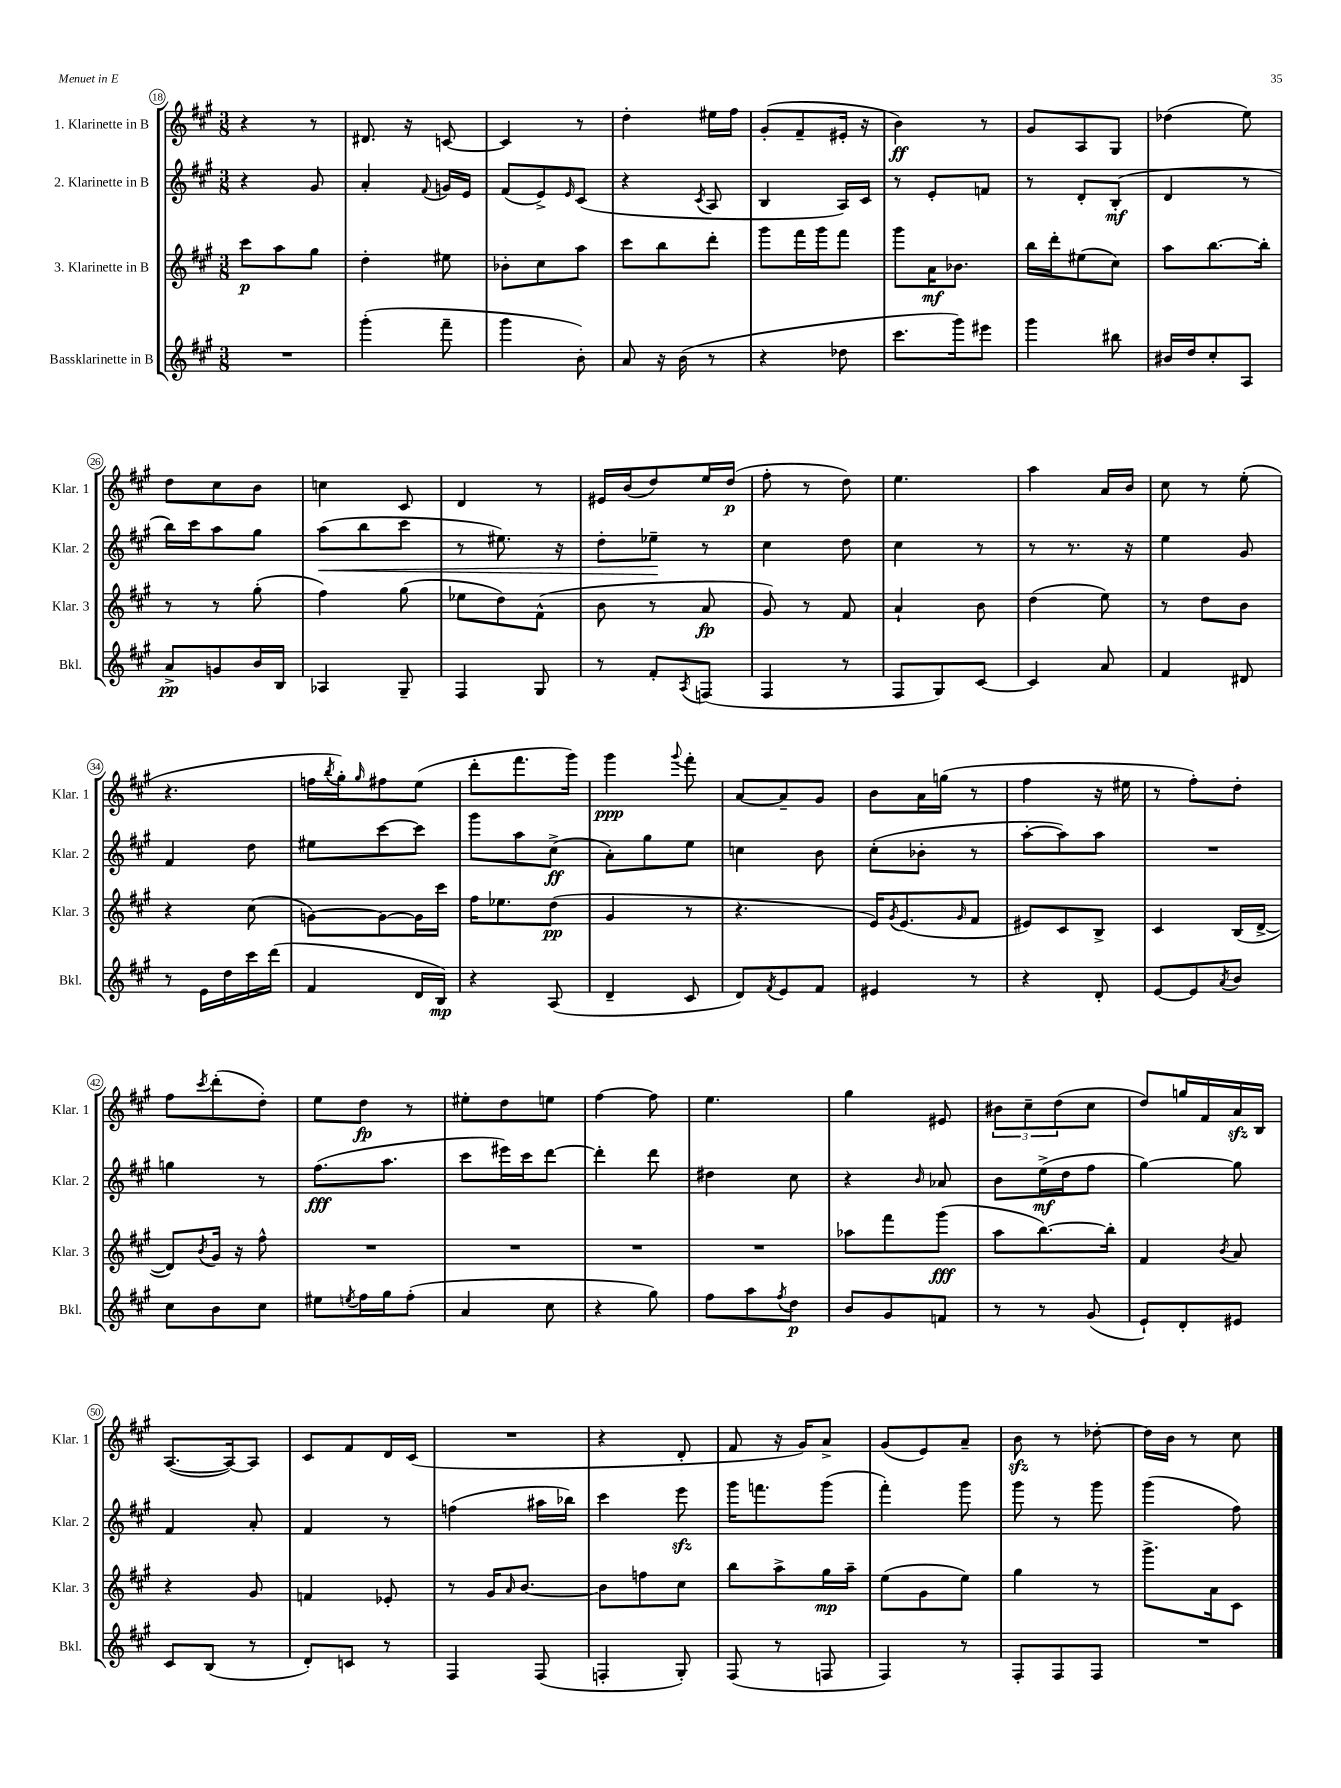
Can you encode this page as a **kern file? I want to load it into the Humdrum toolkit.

**kern	**dynam	**kern	**dynam	**kern	**dynam	**kern	**dynam
*part4	*part4	*part3	*part3	*part2	*part2	*part1	*part1
*staff4	*staff4	*staff3	*staff3	*staff2	*staff2	*staff1	*staff1
*I"Bassklarinette in B	*	*I"3. Klarinette in B	*	*I"2. Klarinette in B	*	*I"1. Klarinette in B	*
*I'Bkl.	*	*I'Klar. 3	*	*I'Klar. 2	*	*I'Klar. 1	*
*clefG2	*	*clefG2	*	*clefG2	*	*clefG2	*
*k[f#c#g#]	*	*k[f#c#g#]	*	*k[f#c#g#]	*	*k[f#c#g#]	*
*M3/8	*	*M3/8	*	*M3/8	*	*M3/8	*
=18	=18	=18	=18	=18	=18	=18	=18
4.r	.	8ccc#\L	p	4r	.	4r	.
.	.	8aa\	.	.	.	.	.
.	.	8gg#\J	.	8g#/	.	8r	.
=19	=19	=19	=19	=19	=19	=19	=19
(4ggg#'\	.	4dd'\	.	4a'/	.	8.d#X/	.
.	.	.	.	.	.	16r	.
.	.	.	.	8qqf#/	.	.	.
8fff#~\	.	8ee#X\	.	16gn/LL	.	[8cn/	.
.	.	.	.	16e/JJ	.	.	.
=20	=20	=20	=20	=20	=20	=20	=20
4ggg#\	.	8b-X'\L	.	(8f#/L	.	4c/]	.
.	.	8cc#\	.	8e^/)	.	.	.
.	.	.	.	16qqe/	.	.	.
8b'\)	.	8aa\J	.	(8c#/J	.	8r	.
=21	=21	=21	=21	=21	=21	=21	=21
8a/	.	8ccc#\L	.	4r	.	4dd'\	.
16r	.	8bb\	.	.	.	.	.
(16b\	.	.	.	.	.	.	.
.	.	.	.	8qc#/	.	.	.
8r	.	8ddd'\J	.	8A/	.	16ee#X\LL	.
.	.	.	.	.	.	16ff#\JJ	.
=22	=22	=22	=22	=22	=22	=22	=22
4r	.	8ggg#\L	.	4B/	.	(8g#'/L	.
.	.	16fff#\L	.	.	.	8f#~/	.
.	.	16ggg#\J	.	.	.	.	.
8dd-X\	.	8fff#\J	.	16A/LL)	.	16e#X'/Jk	.
.	.	.	.	16c#/JJ	.	16r	.
=23	=23	=23	=23	=23	=23	=23	=23
8.ccc#\L	.	8ggg#\L	.	8r	.	4b\)	ff
.	.	16a\K	mf	8e'/L	.	.	.
16ggg#\k)	.	8.b-X\J	.	.	.	.	.
8eee#X\J	.	.	.	8fn/J	.	8r	.
=24	=24	=24	=24	=24	=24	=24	=24
4ggg#\	.	16bb\LL	.	8r	.	8g#/L	.
.	.	16ddd'\J	.	.	.	.	.
.	.	(8ee#X\	.	8d'/L	.	8A/	.
8bb#X\	.	8cc#\J)	.	(8B'/J	mf	8G#/J	.
=25	=25	=25	=25	=25	=25	=25	=25
16b#X/LL	.	8aa\L	.	4d/	.	(4dd-X\	.
16dd/J	.	.	.	.	.	.	.
8cc#'/	.	[8.bb\	.	.	.	.	.
8A/J	.	.	.	8r	.	8ee\)	.
.	.	16bb'\Jk]	.	.	.	.	.
!!LO:LB:g=z
=26	=26	=26	=26	=26	=26	=26	=26
8a^/L	pp	8r	.	16bb\LL)	.	8dd\L	.
.	.	.	.	16ccc#\J	.	.	.
8gn/	.	8r	.	8aa\	.	8cc#\	.
16b/L	.	(8gg#'\	.	8gg#\J	.	8b\J	.
16B/JJ	.	.	.	.	.	.	.
=27	=27	=27	=27	=27	=27	=27	=27
!	!	!	!	!	!LO:HP:b	!	!
4A-X/	.	4ff#\)	.	(8aa\L	<	4ccn\	.
.	.	.	.	8bb\	.	.	.
8G#~/	.	(8gg#\	.	8ccc#\J	.	8c#/	.
=28	=28	=28	=28	=28	=28	=28	=28
4F#/	.	8ee-X\L	.	8r	.	4d/	.
.	.	8dd\)	.	8.ee#X\)	.	.	.
8G#/	.	(8f#^^\J	.	.	.	8r	.
.	.	.	.	16r	.	.	.
=29	=29	=29	=29	=29	=29	=29	=29
8r	.	8b\	.	8dd'\L	.	16e#X/LL	.
.	.	.	.	.	.	(16b/J	.
8f#'/L	.	8r	.	8ee-X~\J	.	8dd/)	.
8qA/	.	.	.	.	.	.	.
(8Fn/J	.	8a/	fp	8r	[	16ee/L	.
.	.	.	.	.	.	(16dd/JJ	p
=30	=30	=30	=30	=30	=30	=30	=30
4F#/	.	8g#/)	.	4cc#\	.	8ff#'\	.
.	.	8r	.	.	.	8r	.
8r	.	8f#/	.	8dd\	.	8dd\)	.
=31	=31	=31	=31	=31	=31	=31	=31
8F#/L	.	4a`/	.	4cc#\	.	4.ee\	.
8G#/)	.	.	.	.	.	.	.
[8c#/J	.	8b\	.	8r	.	.	.
=32	=32	=32	=32	=32	=32	=32	=32
4c#/]	.	(4dd\	.	8r	.	4aa\	.
.	.	.	.	8.r	.	.	.
8a/	.	8ee\)	.	.	.	16a/LL	.
.	.	.	.	16r	.	16b/JJ	.
=33	=33	=33	=33	=33	=33	=33	=33
4f#/	.	8r	.	4ee\	.	8cc#\	.
.	.	8dd\L	.	.	.	8r	.
8d#X/	.	8b\J	.	8g#/	.	(8ee'\	.
!!LO:LB:g=z
=34	=34	=34	=34	=34	=34	=34	=34
8r	.	4r	.	4f#/	.	4.r	.
16e\LL	.	.	.	.	.	.	.
16dd\	.	.	.	.	.	.	.
16ccc#\	.	(8cc#\	.	8dd\	.	.	.
(16ddd\JJ	.	.	.	.	.	.	.
=35	=35	=35	=35	=35	=35	=35	=35
4f#/	.	[8gn\L)	.	8ee#X\L	.	16ffn\LL	.
.	.	.	.	.	.	8qbb/	.
.	.	.	.	.	.	16gg#'\J)	.
.	.	.	.	.	.	16qqgg#/	.
.	.	8g\_	.	[8ccc#\	.	8ff#X\	.
16d/LL	.	16g\L]	.	8ccc#\J]	.	(8ee\J	.
16B/JJ)	mp	16ccc#\JJ	.	.	.	.	.
=36	=36	=36	=36	=36	=36	=36	=36
4r	.	16ff#\KL	.	8ggg#\L	.	8ddd'\L	.
.	.	8.ee-X\	.	.	.	.	.
.	.	.	.	8aa\	.	8.fff#\	.
(8A/	.	(8dd\J	pp	(8cc#^\J	ff	.	.
.	.	.	.	.	.	16ggg#\Jk)	.
=37	=37	=37	=37	=37	=37	=37	=37
4d~/	.	4g#/	.	8a'\L)	.	4ggg#\	ppp
.	.	.	.	8gg#\	.	.	.
.	.	.	.	.	.	8qqggg#/	.
8c#/	.	8r	.	8ee\J	.	8fff#'\	.
=38	=38	=38	=38	=38	=38	=38	=38
8d/L)	.	4.r	.	4ccn\	.	[8a/L	.
8qf#/	.	.	.	.	.	.	.
8e/	.	.	.	.	.	8a~/]	.
8f#/J	.	.	.	8b\	.	8g#/J	.
=39	=39	=39	=39	=39	=39	=39	=39
4e#X/	.	16e/KL)	.	(8cc#'\L	.	8b\L	.
.	.	8qg#/	.	.	.	.	.
.	.	(8.e/	.	.	.	.	.
.	.	.	.	8b-X'\J	.	16a\L	.
.	.	.	.	.	.	(16ggn\JJ	.
.	.	16qqg#/	.	.	.	.	.
8r	.	8f#/J	.	8r	.	8r	.
=40	=40	=40	=40	=40	=40	=40	=40
4r	.	8e#X/L)	.	[8aa'\L	.	4ff#\	.
.	.	8c#/	.	8aa\])	.	.	.
8d'/	.	8B^/J	.	8aa\J	.	16r	.
.	.	.	.	.	.	16ee#X\	.
=41	=41	=41	=41	=41	=41	=41	=41
[8e/L	.	4c#/	.	4.r	.	8r	.
8e/]	.	.	.	.	.	8ff#'\L)	.
8qa/	.	.	.	.	.	.	.
8b/J	.	(16B/LL	.	.	.	8dd'\J	.
.	.	[16d^/JJ	.	.	.	.	.
!!LO:LB:g=z
=42	=42	=42	=42	=42	=42	=42	=42
8cc#\L	.	8d/L])	.	4ggn\	.	8ff#\L	.
.	.	8qb/	.	.	.	8qccc#/	.
8b\	.	16g#/Jk	.	.	.	(8ddd'\	.
.	.	16r	.	.	.	.	.
8cc#\J	.	8ff#^^\	.	8r	.	8dd'\J)	.
=43	=43	=43	=43	=43	=43	=43	=43
8ee#X\L	.	4.r	.	(8.ff#\L	fff	8ee\L	.
8qeen/	.	.	.	.	.	.	.
16ff#\L	.	.	.	.	.	8dd\J	fp
16gg#\J	.	.	.	8.aa\J	.	.	.
(8ff#'\J	.	.	.	.	.	8r	.
=44	=44	=44	=44	=44	=44	=44	=44
4a/	.	4.r	.	8ccc#\L	.	8ee#X'\L	.
.	.	.	.	16eee#X\L)	.	8dd\	.
.	.	.	.	16ccc#\J	.	.	.
8cc#\	.	.	.	[8ddd\J	.	8een\J	.
=45	=45	=45	=45	=45	=45	=45	=45
4r	.	4.r	.	4ddd'\]	.	[4ff#\	.
8gg#\)	.	.	.	8ddd\	.	8ff#\]	.
=46	=46	=46	=46	=46	=46	=46	=46
8ff#\L	.	4.r	.	4dd#X\	.	4.ee\	.
8aa\	.	.	.	.	.	.	.
8qff#/	.	.	.	.	.	.	.
8dd\J	p	.	.	8cc#\	.	.	.
=47	=47	=47	=47	=47	=47	=47	=47
8b/L	.	8aa-X\L	.	4r	.	4gg#\	.
8g#/	.	8fff#\	.	.	.	.	.
.	.	.	.	16qqb/	.	.	.
8fn/J	.	(8ggg#\J	fff	8a-X/	.	8e#X/	.
=48	=48	=48	=48	=48	=48	=48	=48
8r	.	8aa\L	.	8b\L	.	12b#X\L	.
.	.	.	.	.	.	12cc#~\	.
8r	.	[8.bb\)	.	(16ee^\L	mf	.	.
.	.	.	.	.	.	(12dd\	.
.	.	.	.	16dd\J	.	.	.
(8g#/	.	.	.	8ff#\J	.	8cc#\J	.
.	.	16bb'\Jk]	.	.	.	.	.
=49	=49	=49	=49	=49	=49	=49	=49
8e`/L)	.	4f#/	.	[4gg#\)	.	8dd/L)	.
8d'/	.	.	.	.	.	16ggn/L	.
.	.	.	.	.	.	16f#/	.
.	.	8qb/	.	.	.	.	.
8e#X/J	.	8a/	.	8gg#\]	.	16azz/	.
.	.	.	.	.	.	16B/JJ	.
!!LO:LB:g=z
=50	=50	=50	=50	=50	=50	=50	=50
8c#/L	.	4r	.	4f#/	.	([8.A/L	.
(8B/J	.	.	.	.	.	.	.
.	.	.	.	.	.	16A/k_)	.
8r	.	8g#/	.	8a'/	.	8A/J]	.
=51	=51	=51	=51	=51	=51	=51	=51
8d'/L)	.	4fn/	.	4f#/	.	8c#/L	.
8cn/J	.	.	.	.	.	8f#/	.
8r	.	8e-X'/	.	8r	.	16d/L	.
.	.	.	.	.	.	(16c#/JJ	.
=52	=52	=52	=52	=52	=52	=52	=52
4F#/	.	8r	.	(4ffn\	.	4.r	.
.	.	16g#/KL	.	.	.	.	.
.	.	16qqa/	.	.	.	.	.
.	.	[8.b/J	.	.	.	.	.
(8F#/	.	.	.	16aa#X\LL	.	.	.
.	.	.	.	16bb-X\JJ)	.	.	.
=53	=53	=53	=53	=53	=53	=53	=53
4Fn'/	.	8b\L]	.	4ccc#\	.	4r	.
.	.	8ffn\	.	.	.	.	.
8G#'/)	.	8cc#\J	.	8eeezz\	.	8d'/	.
=54	=54	=54	=54	=54	=54	=54	=54
(8F#/	.	8bb\L	.	16ggg#\KL	.	8f#/	.
.	.	.	.	8.fffn\	.	.	.
8r	.	8aa^\	.	.	.	16r	.
.	.	.	.	.	.	16g#/KL)	.
8Fn/	.	16gg#\L	mp	(8ggg#\J	.	8a^/J	.
.	.	16aa~\JJ	.	.	.	.	.
=55	=55	=55	=55	=55	=55	=55	=55
4F#/)	.	(8ee\L	.	4fff#'\)	.	(8g#/L	.
.	.	8g#\	.	.	.	8e/)	.
8r	.	8ee\J)	.	8ggg#\	.	8a~/J	.
=56	=56	=56	=56	=56	=56	=56	=56
8F#'/L	.	4gg#\	.	8ggg#\	.	8bzz\	.
8F#/	.	.	.	8r	.	8r	.
8F#/J	.	8r	.	8ggg#\	.	[8dd-X'\	.
=57	=57	=57	=57	=57	=57	=57	=57
4.r	.	8.ggg#^\L	.	(4ggg#\	.	16dd-\LL]	.
.	.	.	.	.	.	16b\JJ	.
.	.	.	.	.	.	8r	.
.	.	16a\k	.	.	.	.	.
.	.	8c#\J	.	8ff#\)	.	8cc#\	.
==	==	==	==	==	==	==	==
*-	*-	*-	*-	*-	*-	*-	*-
